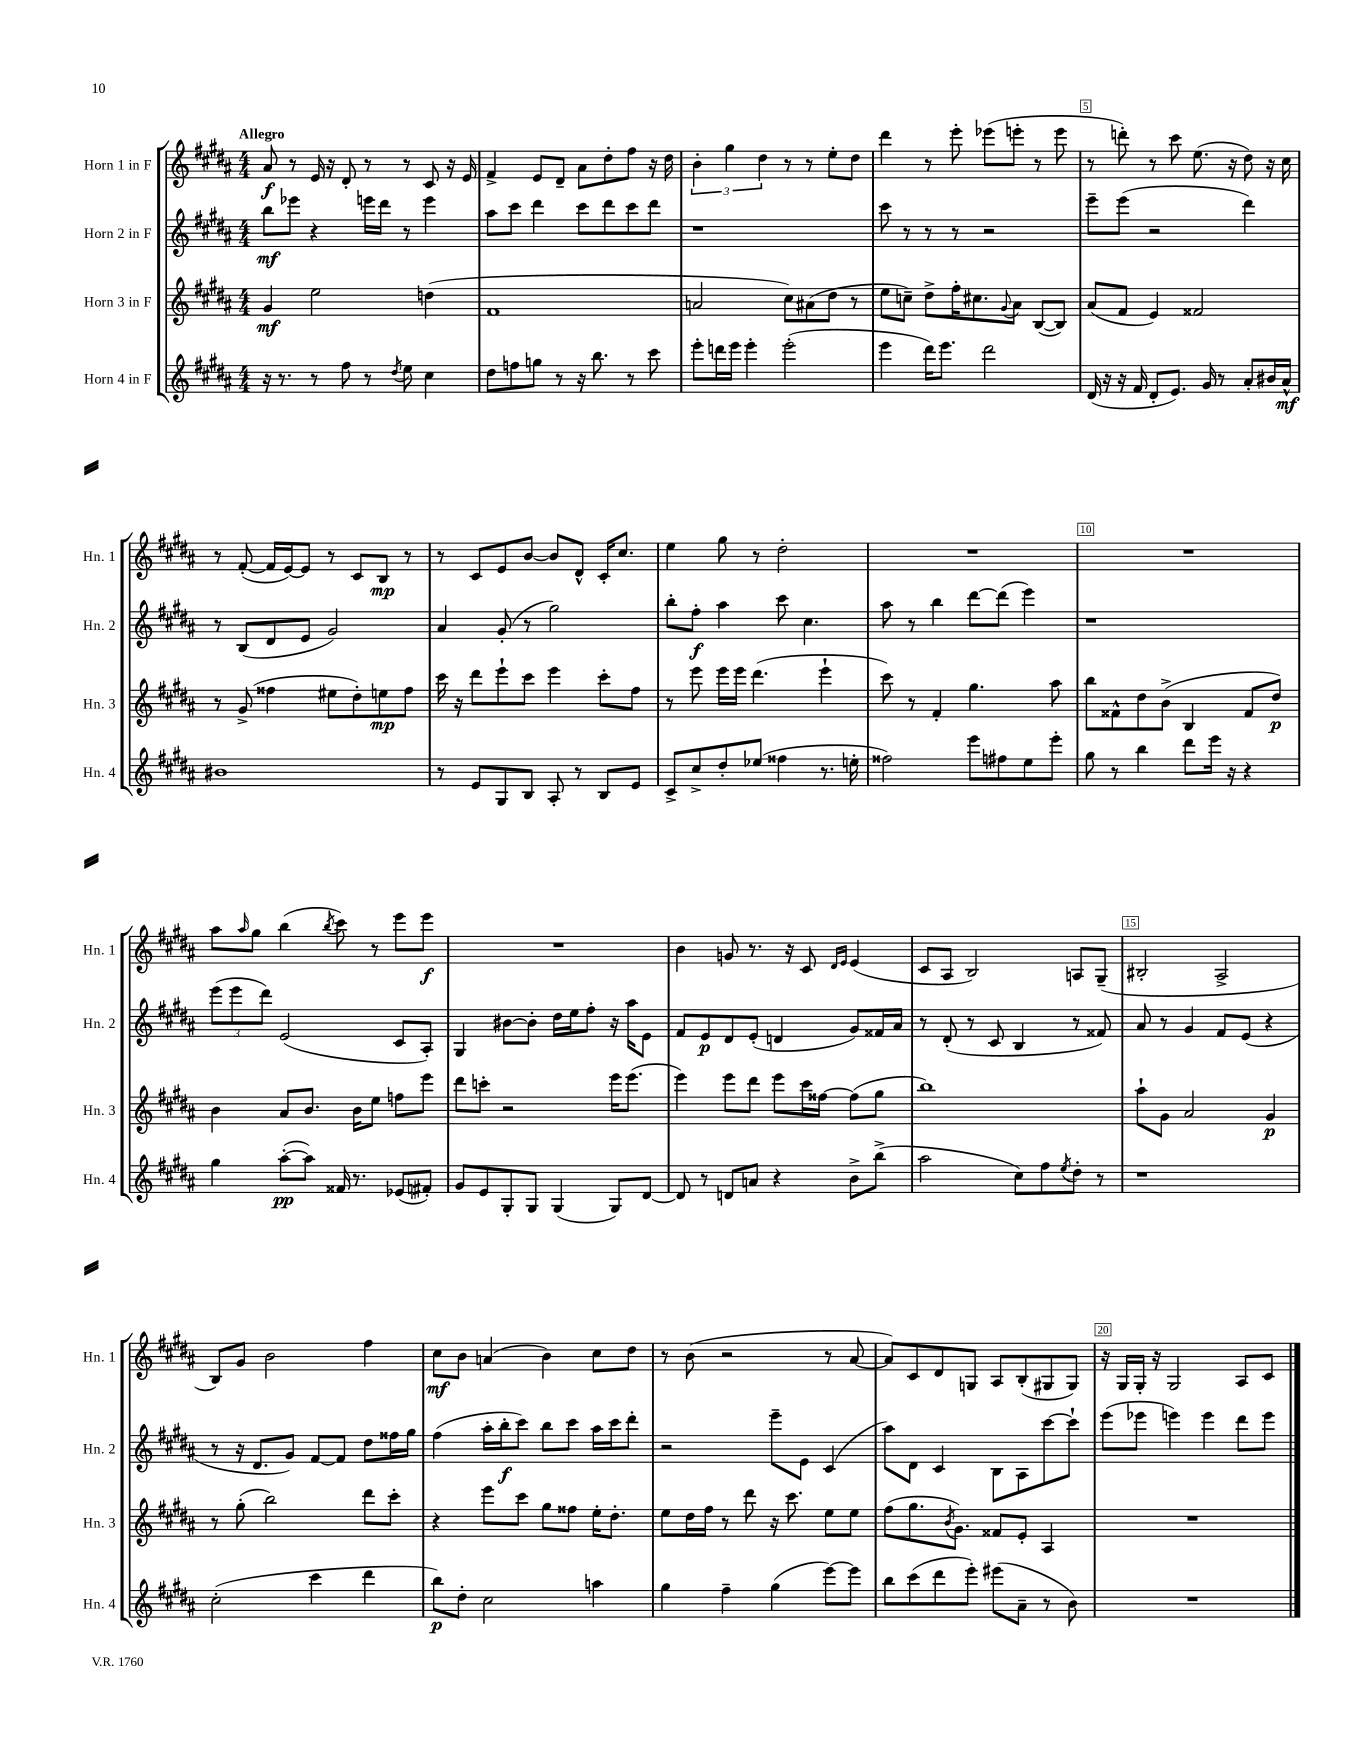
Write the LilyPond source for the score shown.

<<
\new StaffGroup <<
\new Staff = "s0" \with { instrumentName = "Horn 1 in F" shortInstrumentName = "Hn. 1" } {
    \clef treble \key b \major \numericTimeSignature \time 4/4 \tempo "Allegro"
    ais'8\f r8 e'16 r16 dis'8-. r8 r8 cis'8 r16 e'16 |
    fis'4-> e'8 dis'8-- ais'8 dis''8-. fis''8 r16 dis''16 |
    \tuplet 3/2 { b'4-. gis''4 dis''4 } r8 r8 e''8-. dis''8 |
    dis'''4 r8 e'''8-. ees'''8( e'''8-. r8 e'''8 |
    r8 d'''8-.) r8 cis'''8 e''8.( r16 dis''8) r16 cis''16 |
    r8 fis'8~-.( fis'16 e'16~) e'8 r8 cis'8 b8\mp r8 |
    r8 cis'8 e'8 b'8~ b'8 dis'8-^ cis'16-. cis''8. |
    e''4 gis''8 r8 dis''2-. |
    R1 |
    R1 |
    ais''8 \grace { ais''16 } gis''8 b''4( \acciaccatura { b''8 } cis'''8) r8 e'''8 e'''8\f |
    R1 |
    b'4 g'8 r8. r16 cis'8 \grace { dis'16 e'16 } e'4( |
    cis'8 ais8 b2) a8 gis8--( |
    bis2-. ais2-> |
    b8) gis'8 b'2 fis''4 |
    cis''8\mf b'8 a'4( b'4) cis''8 dis''8 |
    r8 b'8( r2 r8 ais'8~ |
    ais'8) cis'8 dis'8 g8 ais8 b8-.( gis8 gis8) |
    r16 gis16 gis16-. r16 gis2 ais8 cis'8 \bar "|." |
}
\new Staff = "s1" \with { instrumentName = "Horn 2 in F" shortInstrumentName = "Hn. 2" } {
    \clef treble \key b \major \numericTimeSignature \time 4/4
    b''8\mf ees'''8 r4 e'''16 dis'''16 r8 e'''4 |
    ais''8 cis'''8 dis'''4 cis'''8 dis'''8 cis'''8 dis'''8 |
    r1 |
    cis'''8 r8 r8 r8 r2 |
    e'''8-- e'''8( r2 dis'''4) |
    r8 b8( dis'8 e'8 gis'2) |
    ais'4 gis'8-.( r8 gis''2) |
    b''8-. fis''8-.\f ais''4 cis'''8 cis''4. |
    ais''8 r8 b''4 dis'''8~ dis'''8( e'''4) |
    r1 |
    \tuplet 3/2 { e'''8( e'''8 dis'''8) } e'2( cis'8 ais8-.) |
    gis4 bis'8~ bis'8-. dis''16 e''16 fis''8-. r16 ais''16 e'8 |
    fis'8 e'8\p dis'8 e'8-.( d'4 gis'8) fisis'16 ais'16 |
    r8 dis'8-.( r8 cis'8 b4 r8 fisis'8) |
    ais'8 r8 gis'4 fis'8 e'8( r4 |
    r8 r16 dis'8. gis'8) fis'8~ fis'8 dis''8 fisis''16 gis''16 |
    fis''4( ais''16-. b''16-.\f cis'''8) b''8 cis'''8 ais''16 cis'''16 dis'''8-. |
    r2 e'''8-- e'8 cis'4( |
    ais''8) dis'8 cis'4 b8 ais8 cis'''8~ cis'''8-! |
    e'''8( ees'''8 e'''4) e'''4 dis'''8 e'''8 \bar "|." |
}
\new Staff = "s2" \with { instrumentName = "Horn 3 in F" shortInstrumentName = "Hn. 3" } {
    \clef treble \key b \major \numericTimeSignature \time 4/4
    gis'4\mf e''2 d''4( |
    fis'1 |
    a'2 cis''8) ais'8( dis''8 r8 |
    e''8 c''8--) dis''8-> fis''16-. cis''8. \appoggiatura { gis'8 } ais'8 b8~( b8) |
    ais'8( fis'8 e'4) fisis'2 |
    r8 gis'8->( fisis''4 eis''8 dis''8-.) e''8\mp fisis''8 |
    cis'''16 r16 dis'''8 e'''8-! cis'''8 e'''4 cis'''8-. fis''8 |
    r8 e'''8 e'''16 e'''16 dis'''4.( e'''4-! |
    cis'''8) r8 fis'4-. gis''4. ais''8 |
    b''8 fisis'8-^ dis''8 b'8->( b4 fisis'8 dis''8\p) |
    b'4 ais'8 b'8. b'16 e''8 f''8 e'''8 |
    dis'''8 c'''8-. r2 e'''16 e'''8.( |
    e'''4) e'''8 dis'''8 e'''8 cis'''16 fisis''16~ fisis''8( gis''8 |
    b''1) |
    ais''8-! gis'8 ais'2 gis'4\p |
    r8 gis''8-.( b''2) dis'''8 cis'''8-. |
    r4 e'''8 cis'''8 gis''8 fisis''8 e''16-. dis''8.-. |
    e''8 dis''16 fis''16 r8 dis'''8 r16 cis'''8. e''8 e''8 |
    fis''8( gis''8. \acciaccatura { b'8 } gis'8.) fisis'8 e'8-. ais4 |
    R1 \bar "|." |
}
\new Staff = "s3" \with { instrumentName = "Horn 4 in F" shortInstrumentName = "Hn. 4" } {
    \clef treble \key b \major \numericTimeSignature \time 4/4
    r16 r8. r8 fis''8 r8 \acciaccatura { dis''8 } e''8 cis''4 |
    dis''8 f''8 g''8 r8 r16 b''8. r8 cis'''8 |
    e'''8-. d'''16 e'''16 e'''4-. e'''2-.( |
    e'''4 dis'''16) e'''8. dis'''2 |
    dis'16( r16 r16 fis'16 dis'8-. e'8.) gis'16 r8 ais'8-. bis'16 ais'16-^\mf |
    bis'1 |
    r8 e'8 gis8 b8 ais8-. r8 b8 e'8 |
    cis'8-> cis''8-> dis''8-. ees''8( fisis''4 r8. e''16-. |
    fisis''2) e'''8 fis''8 e''8 e'''8-. |
    gis''8 r8 b''4 dis'''8 e'''16 r16 r4 |
    gis''4 ais''8~-.\pp( ais''8) fisis'16 r8. ees'8( fis'8-.) |
    gis'8 e'8 gis8-. gis8 gis4( gis8) dis'8~ |
    dis'8 r8 d'8 a'8 r4 b'8-> b''8->( |
    ais''2 cis''8) fis''8 \acciaccatura { e''8 } dis''8-. r8 |
    r1 |
    cis''2-.( cis'''4 dis'''4 |
    b''8\p) dis''8-. cis''2 a''4 |
    gis''4 fis''4-- gis''4( e'''8~) e'''8 |
    b''8 cis'''8( dis'''8 e'''8-.) eis'''8( ais'8-- r8 b'8) |
    R1 \bar "|." |
}
>>
>>
\layout { \context { \Score \override BarNumber.break-visibility = ##(#f #t #t) barNumberVisibility = #(every-nth-bar-number-visible 5) \override BarNumber.stencil = #(make-stencil-boxer 0.1 0.3 ly:text-interface::print) } }
